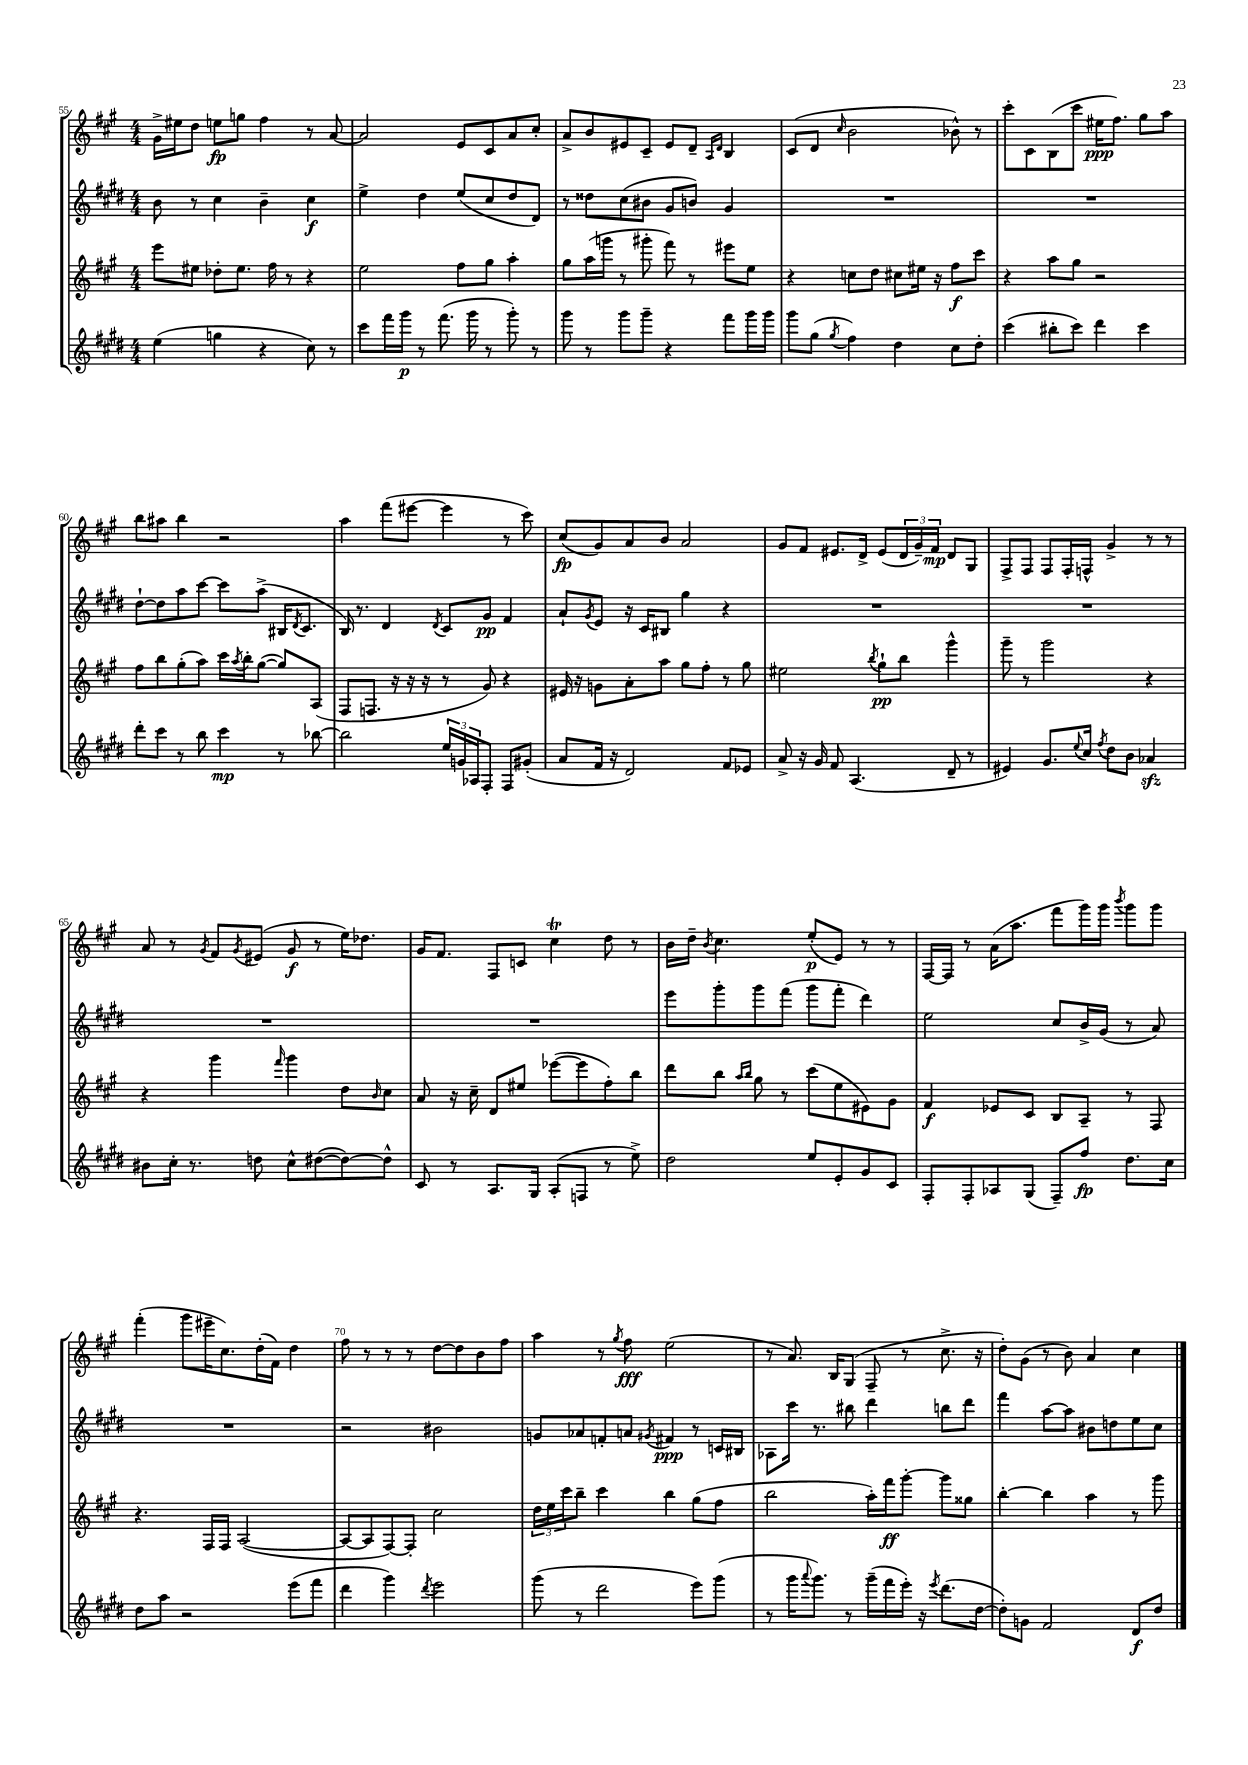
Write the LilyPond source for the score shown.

<<
\new StaffGroup <<
\new Staff = "s0" {
    \clef treble \key a \major \numericTimeSignature \time 4/4
    gis'16-> eis''16 d''8 e''8\fp g''8 fis''4 r8 a'8~ |
    a'2 e'8 cis'8 a'8 cis''8-. |
    a'8-> b'8 eis'8 cis'8-- eis'8 d'8-- \grace { a16 d'16 } b4 |
    cis'8( d'8 \grace { cis''16 } b'2 bes'8-^) r8 |
    cis'''8-. cis'8 b8( cis'''8 eis''16\ppp fis''8.) gis''8 a''8 |
    b''8 ais''8 b''4 r2 |
    a''4 fis'''8( eis'''8~ eis'''4 r8 cis'''8) |
    cis''8\fp( gis'8) a'8 b'8 a'2 |
    gis'8 fis'8 eis'8. d'16-> eis'8( \tuplet 3/2 { d'16 gis'16--) fis'16\mp } d'8 gis8 |
    fis8-> fis8 fis8 fis16-. f16-^ gis'4-> r8 r8 |
    a'8 r8 \acciaccatura { gis'8 } fis'8 \acciaccatura { gis'8 } eis'8( gis'8\f r8 e''16) des''8. |
    gis'16 fis'8. fis8 c'8 cis''4\trill d''8 r8 |
    b'16 d''16-- \acciaccatura { b'8 } cis''4. e''8-.\p( e'8) r8 r8 |
    fis16~ fis16 r8 a'16( a''8. fis'''8 gis'''16) gis'''16 \acciaccatura { b'''8 } gis'''8 gis'''8 |
    fis'''4-.( gis'''8 eis'''16-- cis''8.) d''16-.( fis'16) d''4 |
    fis''8 r8 r8 r8 d''8~ d''8 b'8 fis''8 |
    a''4 r8 \acciaccatura { gis''8 } fis''8\fff e''2( |
    r8 a'8.) b16 gis8( fis8-- r8 cis''8.-> r16 |
    d''8-.) gis'8( r8 b'8) a'4 cis''4 \bar "|." |
}
\new Staff = "s1" {
    \clef treble \key e \major \numericTimeSignature \time 4/4
    b'8 r8 cis''4 b'4-- cis''4\f |
    e''4-> dis''4 e''8( cis''8 dis''8 dis'8) |
    r8 disis''8 cis''8( bis'8 gis'8 b'8) gis'4 |
    R1 |
    R1 |
    dis''8~-! dis''8 a''8 cis'''8~ cis'''8 a''8->( bis16 \acciaccatura { dis'8 } cis'8. |
    b16) r8. dis'4 \acciaccatura { dis'8 } cis'8 gis'8\pp fis'4 |
    a'8-! \acciaccatura { gis'8 } e'8 r16 cis'16 bis8 gis''4 r4 |
    R1 |
    R1 |
    R1 |
    R1 |
    e'''8 gis'''8-. gis'''8 fis'''8( gis'''8 fis'''8-. dis'''4) |
    e''2 cis''8 b'16-> gis'16( r8 a'8) |
    R1 |
    r2 bis'2 |
    g'8 aes'8 f'8-. a'8 \acciaccatura { gis'8 } fis'4\ppp r8 c'16 bis16 |
    aes8 cis'''16 r8. bis''8 dis'''4 b''8 dis'''8 |
    fis'''4 a''8~ a''8 bis'8 d''8 e''8 cis''8 \bar "|." |
}
\new Staff = "s2" {
    \clef treble \key a \major \numericTimeSignature \time 4/4
    e'''8 eis''8 des''8-. eis''8. fis''16 r8 r4 |
    e''2 fis''8 gis''8 a''4-. |
    gis''8 a''16( g'''16 r8 gis'''8-. fis'''8) r8 eis'''8 e''8 |
    r4 c''8 d''8 cis''8 eis''16 r16 fis''8\f cis'''8 |
    r4 a''8 gis''8 r2 |
    fis''8 b''8 gis''8-.( a''8) cis'''16 \acciaccatura { a''8 } b''16-. gis''8~( gis''8) a8( |
    fis8 f8. r16 r16 r16 r8 gis'8) r4 |
    eis'16 r16 g'8 a'8-. a''8 gis''8 fis''8-. r8 gis''8 |
    eis''2 \acciaccatura { b''8 } gis''8-!\pp b''8 gis'''4-^ |
    gis'''8-- r8 gis'''2 r4 |
    r4 gis'''4 \grace { fis'''16 } gis'''4 d''8 \grace { b'16 } cis''8 |
    a'8 r16 cis''16-- d'8 eis''8 ees'''8~( ees'''8 fis''8-.) b''8 |
    d'''8 b''8 \grace { a''16 b''16 } gis''8 r8 cis'''8( e''8 eis'8) gis'8 |
    fis'4\f ees'8 cis'8 b8 a8-- r8 fis8 |
    r4. fis16 fis16 a2~( |
    a8~ a8 fis8~) fis8-. cis''2 |
    \tuplet 3/2 { d''16 e''16 cis'''16 } b''8-- cis'''4 b''4 gis''8( fis''8 |
    b''2 a''16-.) fis'''16\ff gis'''8~-. gis'''8 gisis''8 |
    b''4~-. b''4 a''4 r8 gis'''8 \bar "|." |
}
\new Staff = "s3" {
    \clef treble \key e \major \numericTimeSignature \time 4/4
    e''4( g''4 r4 cis''8) r8 |
    cis'''8 fis'''16 gis'''16\p r8 fis'''8.( gis'''16 r8 gis'''8-.) r8 |
    gis'''8 r8 gis'''8 gis'''8-- r4 fis'''8 gis'''16 gis'''16 |
    gis'''8 gis''8( \acciaccatura { gis''8 } fis''4) dis''4 cis''8 dis''8-. |
    cis'''4( bis''8-. cis'''8) dis'''4 cis'''4 |
    dis'''8-. cis'''8 r8 b''8 cis'''4\mp r8 bes''8~ |
    bes''2 \tuplet 3/2 { e''16 g'16 aes16 } fis8-. fis8 gis'8-.( |
    a'8 fis'16 r16 dis'2) fis'8 ees'8 |
    a'8-> r16 gis'16 fis'8 a4.( dis'8-- r8 |
    eis'4) gis'8. \appoggiatura { e''8 } cis''16 \acciaccatura { fis''8 } dis''8 b'8 aes'4\sfz |
    bis'8 cis''16-. r8. d''8 cis''8-^ dis''8~( dis''8~) dis''8-^ |
    cis'8 r8 a8. gis16 a8-.( f8 r8 e''8->) |
    dis''2 e''8 e'8-. gis'8 cis'8 |
    fis8-. fis8-. aes8 gis8( fis8--) fis''8\fp dis''8. cis''16 |
    dis''8 a''8 r2 e'''8( fis'''8 |
    dis'''4 gis'''4) \acciaccatura { dis'''8 } e'''2 |
    gis'''8( r8 dis'''2 e'''8) gis'''8( |
    r8 gis'''16 \appoggiatura { a'''8 } gis'''8.) r8 gis'''16--( fis'''16 e'''16-.) r16 \acciaccatura { e'''8 } dis'''8.( dis''16~ |
    dis''8-.) g'8 fis'2 dis'8\f dis''8 \bar "|." |
}
>>
>>
\layout { \context { \Score currentBarNumber = #55 \override BarNumber.break-visibility = ##(#f #t #t) barNumberVisibility = #(every-nth-bar-number-visible 5) } }
